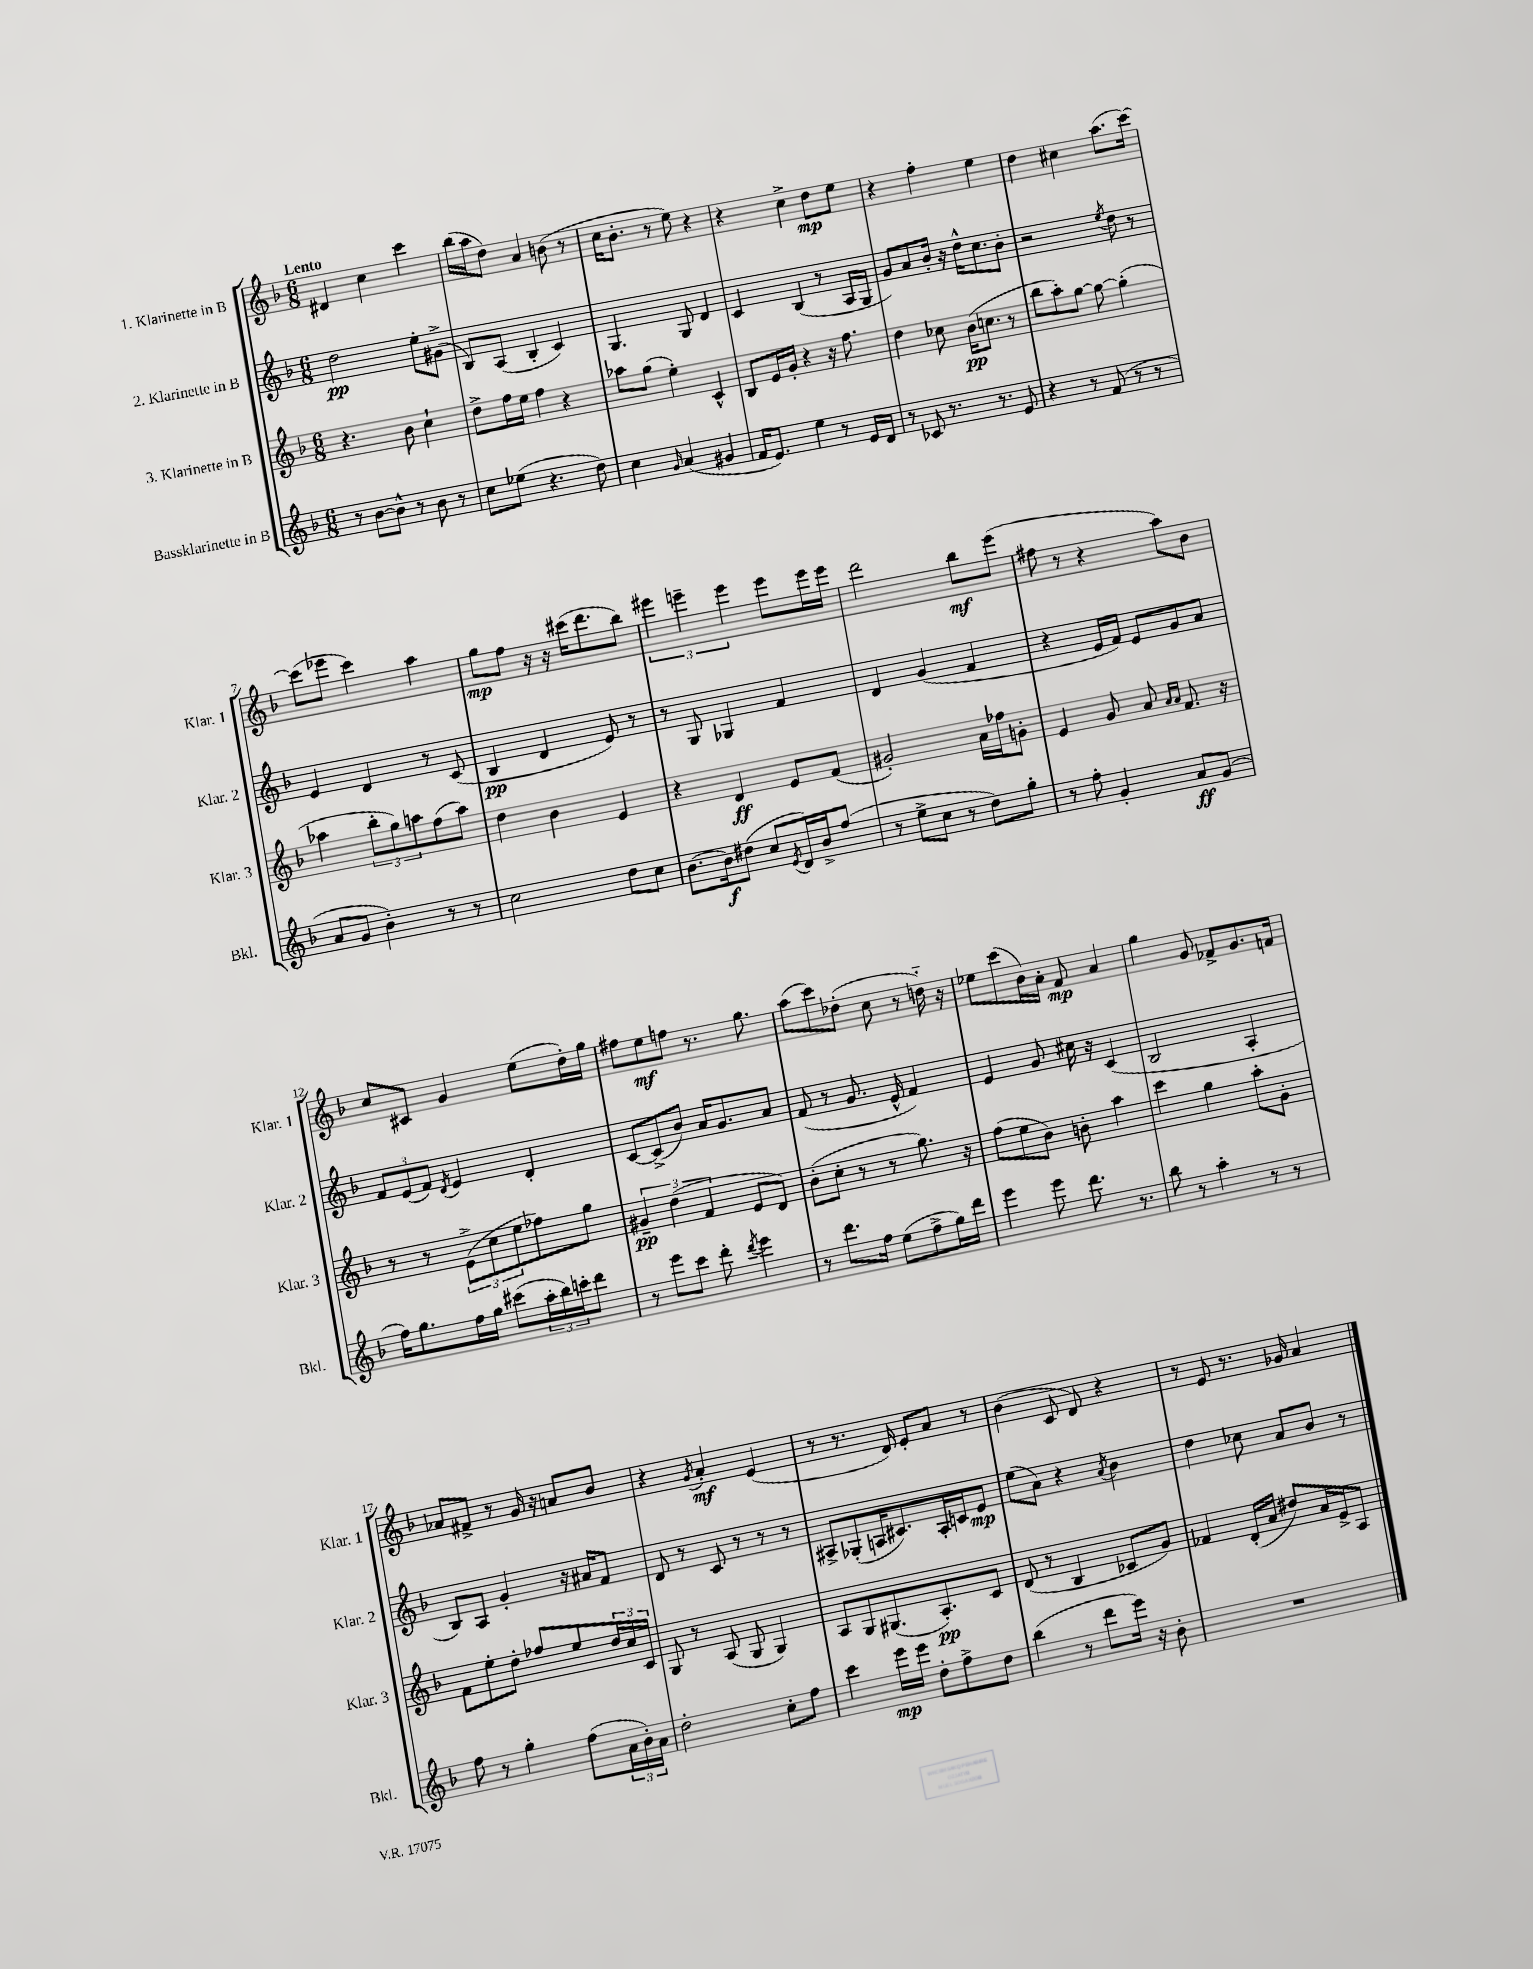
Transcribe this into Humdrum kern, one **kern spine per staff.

**kern	**dynam	**kern	**dynam	**kern	**dynam	**kern	**dynam
*part4	*part4	*part3	*part3	*part2	*part2	*part1	*part1
*staff4	*staff4	*staff3	*staff3	*staff2	*staff2	*staff1	*staff1
*I"Bassklarinette in B	*	*I"3. Klarinette in B	*	*I"2. Klarinette in B	*	*I"1. Klarinette in B	*
*I'Bkl.	*	*I'Klar. 3	*	*I'Klar. 2	*	*I'Klar. 1	*
*clefG2	*	*clefG2	*	*clefG2	*	*clefG2	*
*k[b-]	*	*k[b-]	*	*k[b-]	*	*k[b-]	*
*M6/8	*	*M6/8	*	*M6/8	*	*M6/8	*
=1	=1	=1	=1	=1	=1	=1	=1
!	!	!	!	!	!	!LO:TX:a:B:t=Lento	!
8r	.	4.r	.	2dd\	pp	4d#X/	.
[8b-\L	.	.	.	.	.	.	.
8b-^^\J]	.	.	.	.	.	4cc\	.
8r	.	8b-\	.	.	.	.	.
8b-\	.	4cc`\	.	8ee'\L	.	4ccc\	.
8r	.	.	.	(8g#X^\J	.	.	.
=2	=2	=2	=2	=2	=2	=2	=2
8cc\L	.	8dd^\L	.	8B-/L)	.	(16bb-\LL	.
.	.	.	.	.	.	16aa\J	.
(8ee-X\J	.	16ff\L	.	(8A/J	.	8dd\J)	.
.	.	16ee\JJ	.	.	.	.	.
4.r	.	4ff\	.	4B-'/	.	4a/	.
.	.	4r	.	4c/)	.	(8bn\	.
8dd\)	.	.	.	.	.	8r	.
=3	=3	=3	=3	=3	=3	=3	=3
4cc\	.	8aa-X\L	.	4.G/	.	16cc\KL	.
.	.	.	.	.	.	8.b-'\J	.
.	.	(8gg\J	.	.	.	.	.
16qqg/	.	.	.	.	.	.	.
(4a/	.	4ee'\)	.	.	.	8r	.
.	.	.	.	8G/	.	8ee\)	.
4g#X/	.	4c^^/	.	4d/	.	4r	.
=4	=4	=4	=4	=4	=4	=4	=4
16f/KL	.	8B-/L	.	4c/	.	4r	.
8.e/J)	.	.	.	.	.	.	.
.	.	16e/L	.	.	.	.	.
.	.	16g'/JJ	.	.	.	.	.
4ee\	.	4r	.	(4B-/	.	4cc^\	.
8r	.	16r	.	8r	.	8dd\L	mp
.	.	8.ff\	.	.	.	.	.
16e/LL	.	.	.	16A/LL	.	8ee\J	.
16d/JJ	.	.	.	16G/JJ	.	.	.
=5	=5	=5	=5	=5	=5	=5	=5
8r	.	4dd\	.	8g/L)	.	4r	.
8c-X/	.	.	.	8a/	.	.	.
8.r	.	8cc-X\	.	16b-'/Jk	.	4ff'\	.
.	.	.	.	16r	.	.	.
.	.	(16b-\KL	pp	16dd^^\KL	.	.	.
8.r	.	8.ccn\J	.	8.cc\	.	.	.
.	.	.	.	.	.	4ee\	.
8e/	.	8r	.	8b-'\J	.	.	.
=6	=6	=6	=6	=6	=6	=6	=6
4r	.	8bb-\L	.	2r	.	4dd\	.
.	.	8aa'\)	.	.	.	.	.
8r	.	[8gg\J	.	.	.	4cc#X\	.
(8f/	.	8gg\_	.	.	.	.	.
.	.	.	.	8qee/	.	.	.
8r	.	(4gg'\]	.	8dd\	.	(8.aa\L	.
8r	.	.	.	8r	.	.	.
.	.	.	.	.	.	[16ccc\Jk)	.
!!LO:LB:g=z
=7	=7	=7	=7	=7	=7	=7	=7
8a/L	.	4aa-X\	.	4e/	.	(8ccc\L]	.
8g/J	.	.	.	.	.	8eee-X\J	.
4b-'\)	.	12bb-'\L	.	4d/	.	4ccc\)	.
.	.	12gg\)	.	.	.	.	.
.	.	12aan\	.	.	.	.	.
8r	.	(8ff\	.	8r	.	4aa\	.
8r	.	8aa\J)	.	(8c/	.	.	.
=8	=8	=8	=8	=8	=8	=8	=8
2cc\	.	4dd\	.	4B-/	pp	8gg\L	mp
.	.	.	.	.	.	8ff\J	.
.	.	4b-\	.	4d/	.	16r	.
.	.	.	.	.	.	16r	.
.	.	.	.	.	.	(16ccc#X\KL	.
.	.	.	.	.	.	8.ddd\	.
8dd\L	.	4e/	.	8e/)	.	.	.
8cc\J	.	.	.	8r	.	8bb-\J)	.
=9	=9	=9	=9	=9	=9	=9	=9
[8.b-\L	.	4r	.	8r	.	6eee#X\	.
.	.	.	.	8G/	.	.	.
.	.	.	.	.	.	6eeen~\	.
16b-\k]	f	.	.	.	.	.	.
(8dd#X\J	.	4d/	ff	4G-X/	.	.	.
.	.	.	.	.	.	6eee\	.
8cc/L	.	.	.	.	.	.	.
8qe/	.	.	.	.	.	.	.
16d/L)	.	8e/L	.	4f/	.	8eee\L	.
16b-^/J	.	.	.	.	.	.	.
(8ff/J	.	(8f/J	.	.	.	16eee\L	.
.	.	.	.	.	.	16eee\JJ	.
=10	=10	=10	=10	=10	=10	=10	=10
8r	.	2g#X'/)	.	4d/	.	2ddd\	.
8ee^\L	.	.	.	.	.	.	.
8cc\J	.	.	.	(4g/	.	.	.
8r	.	.	.	.	.	.	.
8dd\L)	.	16a\LL	.	4f/	.	8bb-\L	mf
.	.	16ff-X\J	.	.	.	.	.
8gg'\J	.	8gn'\J	.	.	.	(8eee\J	.
=11	=11	=11	=11	=11	=11	=11	=11
8r	.	4e/	.	4r	.	8ff#X\	.
8ff'\	.	.	.	.	.	8r	.
4g'/	.	8g/	.	16e/LL	.	4r	.
.	.	.	.	16f/JJ)	.	.	.
.	.	8a/	.	8e/L	.	.	.
.	.	16qqa/LL	.	.	.	.	.
.	.	16qqa/JJ	.	.	.	.	.
8a/L	ff	8.f/	.	8g/	.	8aa\L)	.
(8g/J	.	.	.	8a/J	.	8b-\J	.
.	.	16r	.	.	.	.	.
!!LO:LB:g=z
=12	=12	=12	=12	=12	=12	=12	=12
16ff\KL)	.	8r	.	12f/L	.	8cc/L	.
8.gg\	.	.	.	.	.	.	.
.	.	.	.	(12e/	.	.	.
.	.	8r	.	.	.	8c#X/J	.
.	.	.	.	12f/J)	.	.	.
.	.	.	.	8qd/	.	.	.
16ff\L	.	(12e^\L	.	4e/	.	4g/	.
16gg\JJ	.	.	.	.	.	.	.
.	.	12cc\	.	.	.	.	.
(8ccc#X\L	.	.	.	.	.	.	.
.	.	12ee\	.	.	.	.	.
24aa'\L	.	8ff-X\)	.	4d'/	.	(8ee\L	.
24bb-\)	.	.	.	.	.	.	.
24cccn'\J	.	.	.	.	.	.	.
8ddd\J	.	8gg\J	.	.	.	16dd'\L)	.
.	.	.	.	.	.	16gg\JJ	.
=13	=13	=13	=13	=13	=13	=13	=13
8r	.	6g#X~/	pp	[8c/L	.	8ff#X\L	.
8eee\L	.	.	.	(8c^/]	.	8ee\	mf
.	.	(6dd\	.	.	.	.	.
8ccc\J	.	.	.	8b-/J)	.	8ffn\J	.
.	.	6f/	.	.	.	.	.
8ddd'\	.	.	.	16a/KL	.	8.r	.
.	.	.	.	8.g/	.	.	.
8qddd/	.	.	.	.	.	.	.
4eee\	.	8e/L	.	.	.	.	.
.	.	.	.	.	.	8.gg\	.
.	.	8d/J)	.	8a/J	.	.	.
=14	=14	=14	=14	=14	=14	=14	=14
8r	.	(8b-'\L	.	(8f/	.	(8aa\L	.
8.ddd\L	.	8cc'\J	.	8r	.	8ccc\)	.
.	.	8r	.	8.g/	.	(8dd-X'\J	.
16ff\Jk	.	.	.	.	.	.	.
(8ee\L	.	8r	.	.	.	8cc\	.
.	.	.	.	16e^^/	.	.	.
8ff^\	.	8.gg\)	.	4f/)	.	8r	.
16gg\L)	.	.	.	.	.	16ddn\)	.
16ddd\JJ	.	16r	.	.	.	16r	.
=15	=15	=15	=15	=15	=15	=15	=15
4eee\	.	(8ff\L	.	4e/	.	8ee-X\L	.
.	.	8ee\	.	.	.	(8ccc\	.
8eee\	.	8b-\J)	.	8g/	.	16b-\L)	.
.	.	.	.	.	.	16a'\JJ	.
8.ddd\	.	8bn'\	.	16cc#X\	.	8f/	mp
.	.	.	.	16r	.	.	.
.	.	4aa\	.	(4c/	.	4a/	.
8.r	.	.	.	.	.	.	.
=16	=16	=16	=16	=16	=16	=16	=16
8bb-\	.	4ccc\	.	2B-/	.	4gg\	.
8r	.	.	.	.	.	.	.
4aa'\	.	4gg\	.	.	.	8g/	.
.	.	.	.	.	.	8f-X^/L	.
8r	.	8aa'\L	.	4A'/	.	8.g/	.
8r	.	8g'\J	.	.	.	.	.
.	.	.	.	.	.	16fn/Jk	.
!!LO:LB:g=z
=17	=17	=17	=17	=17	=17	=17	=17
8ff\	.	8f\L	.	8B-/L)	.	8a-X/L	.
8r	.	8ee'\	.	8A/J	.	8f#X^/J	.
4gg'\	.	8dd'\J	.	4g'/	.	8r	.
.	.	8ff-X/L	.	.	.	16g/	.
.	.	.	.	.	.	16r	.
(8ff\L	.	8ee/	.	16r	.	8an/L	.
.	.	.	.	16a#X/KL	.	.	.
24a\L	.	24dd/L	.	8f/J	.	8b-/J	.
24b-'\)	.	24cc/	.	.	.	.	.
24a\JJ	.	24c/JJ	.	.	.	.	.
=18	=18	=18	=18	=18	=18	=18	=18
2dd'\	.	8G/	.	8d/	.	4r	.
.	.	8r	.	8r	.	.	.
.	.	.	.	.	.	8qg/	.
.	.	(8A/	.	8c/	.	4a'/	mf
.	.	8G/	.	8r	.	.	.
8cc'\L	.	4G/)	.	8r	.	(4e/	.
8ff\J	.	.	.	8r	.	.	.
=19	=19	=19	=19	=19	=19	=19	=19
4ccc\	.	8A/L	.	8A#X^/L	.	8r	.
.	.	8G/	.	(8G-X'/	.	8.r	.
16eee\LL	mp	(8.G#X/	.	16An/K	.	.	.
16eee\JJ	.	.	.	8.c#X/)	.	16d/)	.
8dd'\L	.	.	.	.	.	8e'/L	.
.	.	8.A'/)	pp	.	.	.	.
8ff^\	.	.	.	16A'/L	.	8a/J	.
.	.	.	.	16cn/J	.	.	.
8dd\J	.	8c/J	.	8e/J	mp	8r	.
=20	=20	=20	=20	=20	=20	=20	=20
(4bb-\	.	(8d/	.	(8ee\L	.	(4b-\	.
.	.	8r	.	8a\J)	.	.	.
8r	.	4B-/	.	4r	.	8c/	.
8ddd\L	.	.	.	.	.	8d/)	.
.	.	.	.	8qa/	.	.	.
16eee\Jk)	.	8c-X/L	.	4b-\	.	4r	.
16r	.	.	.	.	.	.	.
8b-'\	.	8g/J)	.	.	.	.	.
=21	=21	=21	=21	=21	=21	=21	=21
2.r	.	4f-X/	.	4dd\	.	8r	.
.	.	.	.	.	.	8e/	.
.	.	(16d'/LL	.	8cc-X\	.	8.r	.
.	.	16a/JJ	.	.	.	.	.
.	.	8dd#X/L)	.	8a/L	.	.	.
.	.	.	.	.	.	16g-X/	.
.	.	16a/L	.	8b-/J	.	4a/	.
.	.	16e^/J	.	.	.	.	.
.	.	8A/J	.	8r	.	.	.
==	==	==	==	==	==	==	==
*-	*-	*-	*-	*-	*-	*-	*-
